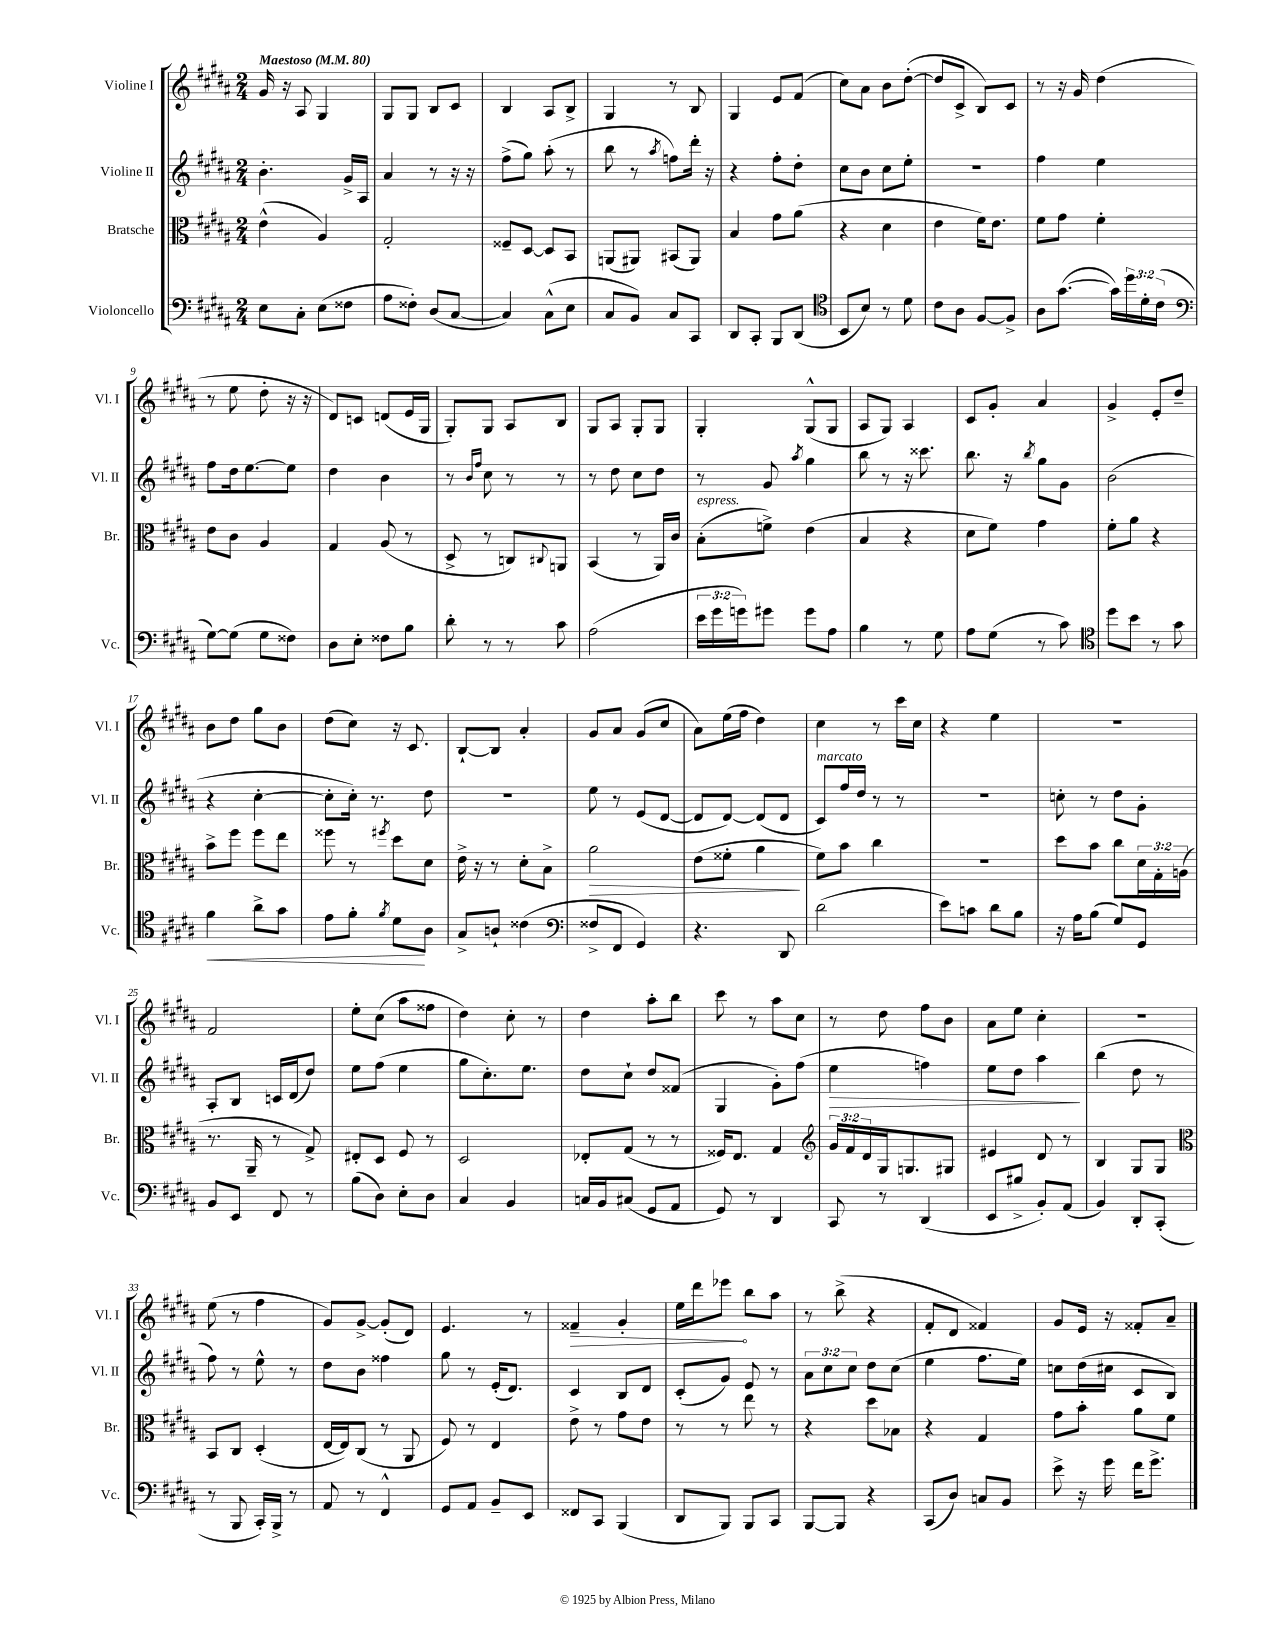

**kern	**dynam	**kern	**dynam	**kern	**dynam	**kern	**dynam
*part4	*part4	*part3	*part3	*part2	*part2	*part1	*part1
*staff4	*staff4	*staff3	*staff3	*staff2	*staff2	*staff1	*staff1
*I"Violoncello	*	*I"Bratsche	*	*I"Violine II	*	*I"Violine I	*
*I'Vc.	*	*I'Br.	*	*I'Vl. II	*	*I'Vl. I	*
*clefF4	*	*clefC3	*	*clefG2	*	*clefG2	*
*k[f#c#g#d#a#]	*	*k[f#c#g#d#a#]	*	*k[f#c#g#d#a#]	*	*k[f#c#g#d#a#]	*
*M2/4	*	*M2/4	*	*M2/4	*	*M2/4	*
*MM80	*	*MM80	*	*MM80	*	*MM80	*
=1	=1	=1	=1	=1	=1	=1	=1
!	!	!	!	!	!	!LO:TX:a:B:t=Maestoso	!
8E\L	.	(4e^^\	.	4.b'\	.	16g#/	.
.	.	.	.	.	.	16r	.
8C#'\J	.	.	.	.	.	8A#/	.
(8E\L	.	4A#/)	.	.	.	4G#/	.
8F##X\J	.	.	.	16g#^/LL	.	.	.
.	.	.	.	16A#/JJ	.	.	.
=2	=2	=2	=2	=2	=2	=2	=2
8A#\L	.	2G#'/	.	4a#/	.	8G#/L	.
8F##X'\J)	.	.	.	.	.	8G#/J	.
(8D#/L	.	.	.	8r	.	8B/L	.
[8C#/J	.	.	.	16r	.	8c#/J	.
.	.	.	.	16r	.	.	.
=3	=3	=3	=3	=3	=3	=3	=3
4C#/])	.	8F##X~/L	.	(8ff#^\L	.	4B/	.
.	.	[8D#/J	.	8gg#\J)	.	.	.
(8C#^^\L	.	8D#/L]	.	(8aa#'\	.	8A#/L	.
8E\J	.	8BB/J	.	8r	.	8B^/J	.
=4	=4	=4	=4	=4	=4	=4	=4
8C#/L	.	(8AAn/L	.	8bb\	.	4G#/	.
8BB/J)	.	8AA#X/J)	.	8r	.	.	.
.	.	.	.	8qaa#/	.	.	.
8C#/L	.	(8BB#X/L	.	8ffn\L)	.	8r	.
8CC#/J	.	8AA#/J)	.	16ddd#'\Jk	.	8B/	.
.	.	.	.	16r	.	.	.
=5	=5	=5	=5	=5	=5	=5	=5
8DD#/L	.	4B/	.	4r	.	4G#/	.
8CC#'/J	.	.	.	.	.	.	.
8BBB/L	.	8g#\L	.	8ff#'\L	.	8e/L	.
(8DD#/J	.	(8a#\J	.	8dd#'\J	.	(8f#/J	.
=6	=6	=6	=6	=6	=6	=6	=6
*clefC4	*	*	*	*	*	*	*
8BB/L	.	4r	.	8cc#\L	.	8cc#\L)	.
8B/J)	.	.	.	8b\J	.	8a#\J	.
8r	.	4d#\	.	8cc#\L	.	8b\L	.
8d#\	.	.	.	8ee'\J	.	([8dd#'\J	.
=7	=7	=7	=7	=7	=7	=7	=7
8c#\L	.	4e\	.	2r	.	8dd#/L]	.
8A#\J	.	.	.	.	.	8c#^/J	.
[8F#/L	.	16f#\KL)	.	.	.	8B/L)	.
.	.	8.e\J	.	.	.	.	.
8F#^/J]	.	.	.	.	.	8c#/J	.
=8	=8	=8	=8	=8	=8	=8	=8
8A#\L	.	8f#\L	.	4ff#\	.	8r	.
([8.g#\J	.	8g#\J	.	.	.	16r	.
.	.	.	.	.	.	16g#/	.
.	.	4f#'\	.	4ee\	.	(4dd#\	.
16g#\LL])	.	.	.	.	.	.	.
24dd#\	.	.	.	.	.	.	.
24d#'\	.	.	.	.	.	.	.
(24c#\JJ	.	.	.	.	.	.	.
!!LO:LB:g=z
=9	=9	=9	=9	=9	=9	=9	=9
*clefF4	*	*	*	*	*	*	*
[8G#\L)	.	8e\L	.	8ff#\L	.	8r	.
(8G#\J]	.	8c#\J	.	16dd#\k	.	8ee\	.
.	.	.	.	[8.ee\	.	.	.
8G#\L	.	4A#/	.	.	.	8dd#'\	.
8F##X\J)	.	.	.	8ee\J]	.	16r	.
.	.	.	.	.	.	16r	.
=10	=10	=10	=10	=10	=10	=10	=10
8D#\L	.	4G#/	.	4dd#\	.	8d#/L)	.
8E'\J	.	.	.	.	.	8cn/J	.
8F##X\L	.	(8A#/	.	4b\	.	(8dn/L	.
8B\J	.	8r	.	.	.	16e/L	.
.	.	.	.	.	.	16G#/JJ	.
=11	=11	=11	=11	=11	=11	=11	=11
8d#'\	.	8D#^/	.	8r	.	8G#'/L)	.
.	.	.	.	16qqb/LL	.	.	.
.	.	.	.	16qqff#/JJ	.	.	.
8r	.	8r	.	8cc#\	.	8G#/J	.
8r	.	8Cn/L)	.	8r	.	8A#/L	.
.	.	8qqC#X/	.	.	.	.	.
8c#\	.	8AAn/J	.	8r	.	8B/J	.
=12	=12	=12	=12	=12	=12	=12	=12
(2A#\	.	(4BB/	.	8r	.	8G#/L	.
.	.	.	.	8dd#\	.	8A#/J	.
.	.	8r	.	8cc#\L	.	8G#'/L	.
.	.	16AA#/LL)	.	8dd#\J	.	8G#/J	.
.	.	16c#/JJ	.	.	.	.	.
=13	=13	=13	=13	=13	=13	=13	=13
!	!	!LO:TX:a:i:t=espress.	!	!	!	!	!
24e\LL	.	(8B'\L	.	8r	.	4G#'/	.
24g#\	.	.	.	.	.	.	.
24gn\J)	.	.	.	.	.	.	.
8g#X\J	.	8fn^\J)	.	8g#/	.	.	.
.	.	.	.	8qaa#/	.	.	.
8g#\L	.	(4e\	.	4gg#\	.	(8G#^^/L	.
8A#\J	.	.	.	.	.	8G#/J	.
=14	=14	=14	=14	=14	=14	=14	=14
4B\	.	4B/	.	8bb\	.	8A#/L	.
.	.	.	.	8r	.	8G#/J)	.
8r	.	4r	.	16r	.	4A#/	.
.	.	.	.	8.ccc##X\	.	.	.
8G#\	.	.	.	.	.	.	.
=15	=15	=15	=15	=15	=15	=15	=15
8A#\L	.	8d#\L	.	8.bb\	.	8c#/L	.
(8G#\J	.	8f#\J)	.	.	.	8g#'/J	.
.	.	.	.	16r	.	.	.
.	.	.	.	8qbb/	.	.	.
8r	.	4g#\	.	8gg#\L	.	4a#/	.
8c#\)	.	.	.	8g#\J	.	.	.
=16	=16	=16	=16	=16	=16	=16	=16
*clefC4	*	*	*	*	*	*	*
8dd#\L	.	8f#'\L	.	(2b\	.	4g#^/	.
8b\J	.	8a#\J	.	.	.	.	.
8r	.	4r	.	.	.	8e'/L	.
8g#\	.	.	.	.	.	8dd#~/J	.
!!LO:LB:g=z
=17	=17	=17	=17	=17	=17	=17	=17
!	!LO:HP:b	!	!	!	!	!	!
4f#\	<	8b^\L	.	4r	.	8b\L	.
.	.	8ff#\J	.	.	.	8dd#\J	.
8a#^\L	.	8ff#\L	.	[4cc#'\	.	8gg#\L	.
8g#\J	.	8ee\J	.	.	.	8b\J	.
=18	=18	=18	=18	=18	=18	=18	=18
8e\L	.	8ff##X\	.	8cc#'\L]	.	(8dd#\L	.
8f#'\J	.	8r	.	16cc#'\Jk)	.	8cc#\J)	.
.	.	.	.	8.r	.	.	.
8qf#/	.	8qff#X/	.	.	.	.	.
8d#\L	.	8dd#\L	.	.	.	16r	.
.	.	.	.	.	.	8.c#/	.
8A#\J	[	8d#\J	.	8dd#\	.	.	.
=19	=19	=19	=19	=19	=19	=19	=19
8G#^/L	.	16e^\	.	2r	.	[8B`/L	.
.	.	16r	.	.	.	.	.
8An`/J	.	8r	.	.	.	8B/J]	.
(4c##X\	.	8d#'\L	.	.	.	4a#'/	.
.	.	8B^\J	.	.	.	.	.
=20	=20	=20	=20	=20	=20	=20	=20
*clefF4	*	*	*	*	*	*	*
!	!	!	!LO:HP:b	!	!	!	!
8F##X^/L	.	2a#\	>	8ee\	.	8g#/L	.
8FF#/J	.	.	.	8r	.	8a#/J	.
4GG#/)	.	.	.	(8e/L	.	(8g#/L	.
.	.	.	.	[8d#/J	.	8cc#/J	.
=21	=21	=21	=21	=21	=21	=21	=21
4.r	.	(8e\L	.	8d#/L]	.	8a#\L)	.
.	.	8f##X'\J	.	[8d#/J)	.	(16ee\L	.
.	.	.	.	.	.	16ff#\JJ	.
.	.	4a#\	.	(8d#/L]	.	4dd#\)	.
8DD#/	.	.	.	8d#/J	.	.	.
.	.	.	]	.	.	.	.
=22	=22	=22	=22	=22	=22	=22	=22
!	!	!	!	!LO:TX:a:i:t=marcato	!	!	!
(2d#\	.	8f#\L)	.	8c#/L)	.	4cc#\	.
.	.	8b\J	.	16ff#/L	.	.	.
.	.	.	.	16dd#/JJ	.	.	.
.	.	4cc#\	.	8r	.	8r	.
.	.	.	.	8r	.	16ccc#\LL	.
.	.	.	.	.	.	16cc#\JJ	.
=23	=23	=23	=23	=23	=23	=23	=23
8e\L)	.	2r	.	2r	.	4r	.
8cn\J	.	.	.	.	.	.	.
8d#\L	.	.	.	.	.	4ee\	.
8B\J	.	.	.	.	.	.	.
=24	=24	=24	=24	=24	=24	=24	=24
16r	.	8dd#\L	.	8ccn'\	.	2r	.
16A#\KL	.	.	.	.	.	.	.
(8B\J	.	8b\J	.	8r	.	.	.
8G#/L)	.	8cc#\L	.	8dd#\L	.	.	.
8GG#/J	.	24d#\L	.	8g#'\J	.	.	.
.	.	24G#'\	.	.	.	.	.
.	.	(24An\JJ	.	.	.	.	.
!!LO:LB:g=z
=25	=25	=25	=25	=25	=25	=25	=25
8BB/L	.	8.r	.	8A#'/L	.	2f#/	.
8EE/J	.	.	.	8B/J	.	.	.
.	.	16AA#~/	.	.	.	.	.
8FF#/	.	8r	.	16cn/LL	.	.	.
.	.	.	.	(16d#/J	.	.	.
8r	.	8G#^/)	.	8dd#/J)	.	.	.
=26	=26	=26	=26	=26	=26	=26	=26
(8B\L	.	8E#X'/L	.	8ee\L	.	8ee'\L	.
8D#\J)	.	8D#/J	.	(8ff#\J	.	(8cc#\J	.
8E'\L	.	8F#/	.	4ee\	.	8aa#\L	.
8D#\J	.	8r	.	.	.	8ff##X\J	.
=27	=27	=27	=27	=27	=27	=27	=27
4C#/	.	2D#/	.	8gg#\L	.	4dd#\)	.
.	.	.	.	8.cc#'\)	.	.	.
4BB/	.	.	.	.	.	8cc#'\	.
.	.	.	.	8.ee\J	.	.	.
.	.	.	.	.	.	8r	.
=28	=28	=28	=28	=28	=28	=28	=28
16Cn/LL	.	8E-X'/L	.	8dd#\L	.	4dd#\	.
16BB/J	.	.	.	.	.	.	.
(8C#X/J	.	(8G#/J	.	8cc#`\J	.	.	.
8GG#/L	.	8r	.	8dd#/L	.	8aa#'\L	.
8AA#/J	.	8r	.	(8f##X/J	.	8bb\J	.
=29	=29	=29	=29	=29	=29	=29	=29
8GG#/)	.	16F##X/KL)	.	4G#/	.	8ccc#\	.
.	.	8.E/J	.	.	.	.	.
8r	.	.	.	.	.	8r	.
4DD#/	.	4G#/	.	8g#'\L)	.	8aa#\L	.
.	.	.	.	(8ff#\J	.	8cc#\J	.
=30	=30	=30	=30	=30	=30	=30	=30
*	*	*clefG2	*	*	*	*	*
!	!	!	!	!	!LO:HP:b	!	!
8CC#/	.	24g#/LL	.	4ee\	>	8r	.
.	.	24f#/	.	.	.	.	.
.	.	24d#/	.	.	.	.	.
8r	.	16G#/J	.	.	.	8dd#\	.
.	.	8.Gn/	.	.	.	.	.
(4DD#/	.	.	.	4ffn\)	.	8ff#\L	.
.	.	8G#X/J	.	.	.	8b\J	.
=31	=31	=31	=31	=31	=31	=31	=31
8EE/L	.	4e#X/	.	8ee\L	.	8a#\L	.
8B#X^/J	.	.	.	8dd#\J	.	8ee\J	.
8BB'/L)	.	8d#/	.	4aa#\	.	4cc#'\	.
(8AA#/J	.	8r	.	.	.	.	.
.	.	.	.	.	]	.	.
=32	=32	=32	=32	=32	=32	=32	=32
4BB/)	.	4B/	.	(4bb\	.	2r	.
8DD#'/L	.	8G#/L	.	8dd#\	.	.	.
(8CC#'/J	.	8G#/J	.	8r	.	.	.
!!LO:LB:g=z
=33	=33	=33	=33	=33	=33	=33	=33
*	*	*clefC3	*	*	*	*	*
8r	.	8BB/L	.	8ff#\)	.	(8ee\	.
8BBB/	.	8C#/J	.	8r	.	8r	.
16CC#'/LL)	.	(4D#'/	.	8ee^^\	.	4ff#\	.
16BBB^/JJ	.	.	.	.	.	.	.
8r	.	.	.	8r	.	.	.
=34	=34	=34	=34	=34	=34	=34	=34
8AA#/	.	[16E/LL	.	8dd#\L	.	8g#/L)	.
.	.	16E/J])	.	.	.	.	.
8r	.	(8C#/J	.	8b\J	.	[8g#^/J	.
4FF#^^/	.	8r	.	4ff##X\	.	(8g#'/L]	.
.	.	8AA#/	.	.	.	8d#/J)	.
=35	=35	=35	=35	=35	=35	=35	=35
8GG#/L	.	8F#/)	.	8gg#\	.	4.e/	.
8AA#/J	.	8r	.	8r	.	.	.
8BB~/L	.	4E/	.	(16e'/KL	.	.	.
.	.	.	.	8.d#/J)	.	.	.
8EE/J	.	.	.	.	.	8r	.
=36	=36	=36	=36	=36	=36	=36	=36
!	!	!	!	!	!	!	!LO:HP:b
8FF##X/L	.	8e^\	.	4c#/	.	4f##X~/	>
8CC#/J	.	8r	.	.	.	.	.
(4BBB/	.	8g#\L	.	8B/L	.	4g#'/	.
.	.	8e\J	.	8d#/J	.	.	.
=37	=37	=37	=37	=37	=37	=37	=37
8DD#/L	.	8r	.	(8c#'/L	.	16ee\LL	.
.	.	.	.	.	.	16ddd#\J	.
8BBB/J)	.	8r	.	8g#/J)	.	8eee-X\J	.
8BBB/L	.	8ee\	.	8e/	.	8bb\L	]
8CC#/J	.	8r	.	8r	.	8aa#\J	.
=38	=38	=38	=38	=38	=38	=38	=38
[8BBB/L	.	4r	.	12a#\L	.	8r	.
.	.	.	.	12cc#\	.	.	.
8BBB/J]	.	.	.	.	.	(8bb^\	.
.	.	.	.	12cc#\J	.	.	.
4r	.	8dd#\L	.	8dd#\L	.	4r	.
.	.	8B-X\J	.	(8cc#\J	.	.	.
=39	=39	=39	=39	=39	=39	=39	=39
(8CC#/L	.	4r	.	4ee\	.	8f#'/L	.
8D#/J)	.	.	.	.	.	8d#/J	.
8Cn/L	.	4G#/	.	8.ff#\L	.	4f##X/)	.
8BB/J	.	.	.	.	.	.	.
.	.	.	.	16ee\Jk)	.	.	.
=40	=40	=40	=40	=40	=40	=40	=40
8e^\	.	8g#\L	.	8ccn\L	.	8g#/L	.
16r	.	8b'\J	.	(16dd#\L	.	16e/Jk	.
16g#\	.	.	.	16cc#X\JJ	.	16r	.
16f#\KL	.	8a#\L	.	8c#/L	.	8f##X'/L	.
8.g#^\J	.	.	.	.	.	.	.
.	.	8f#\J	.	8B/J)	.	8a#~/J	.
==	==	==	==	==	==	==	==
*-	*-	*-	*-	*-	*-	*-	*-
